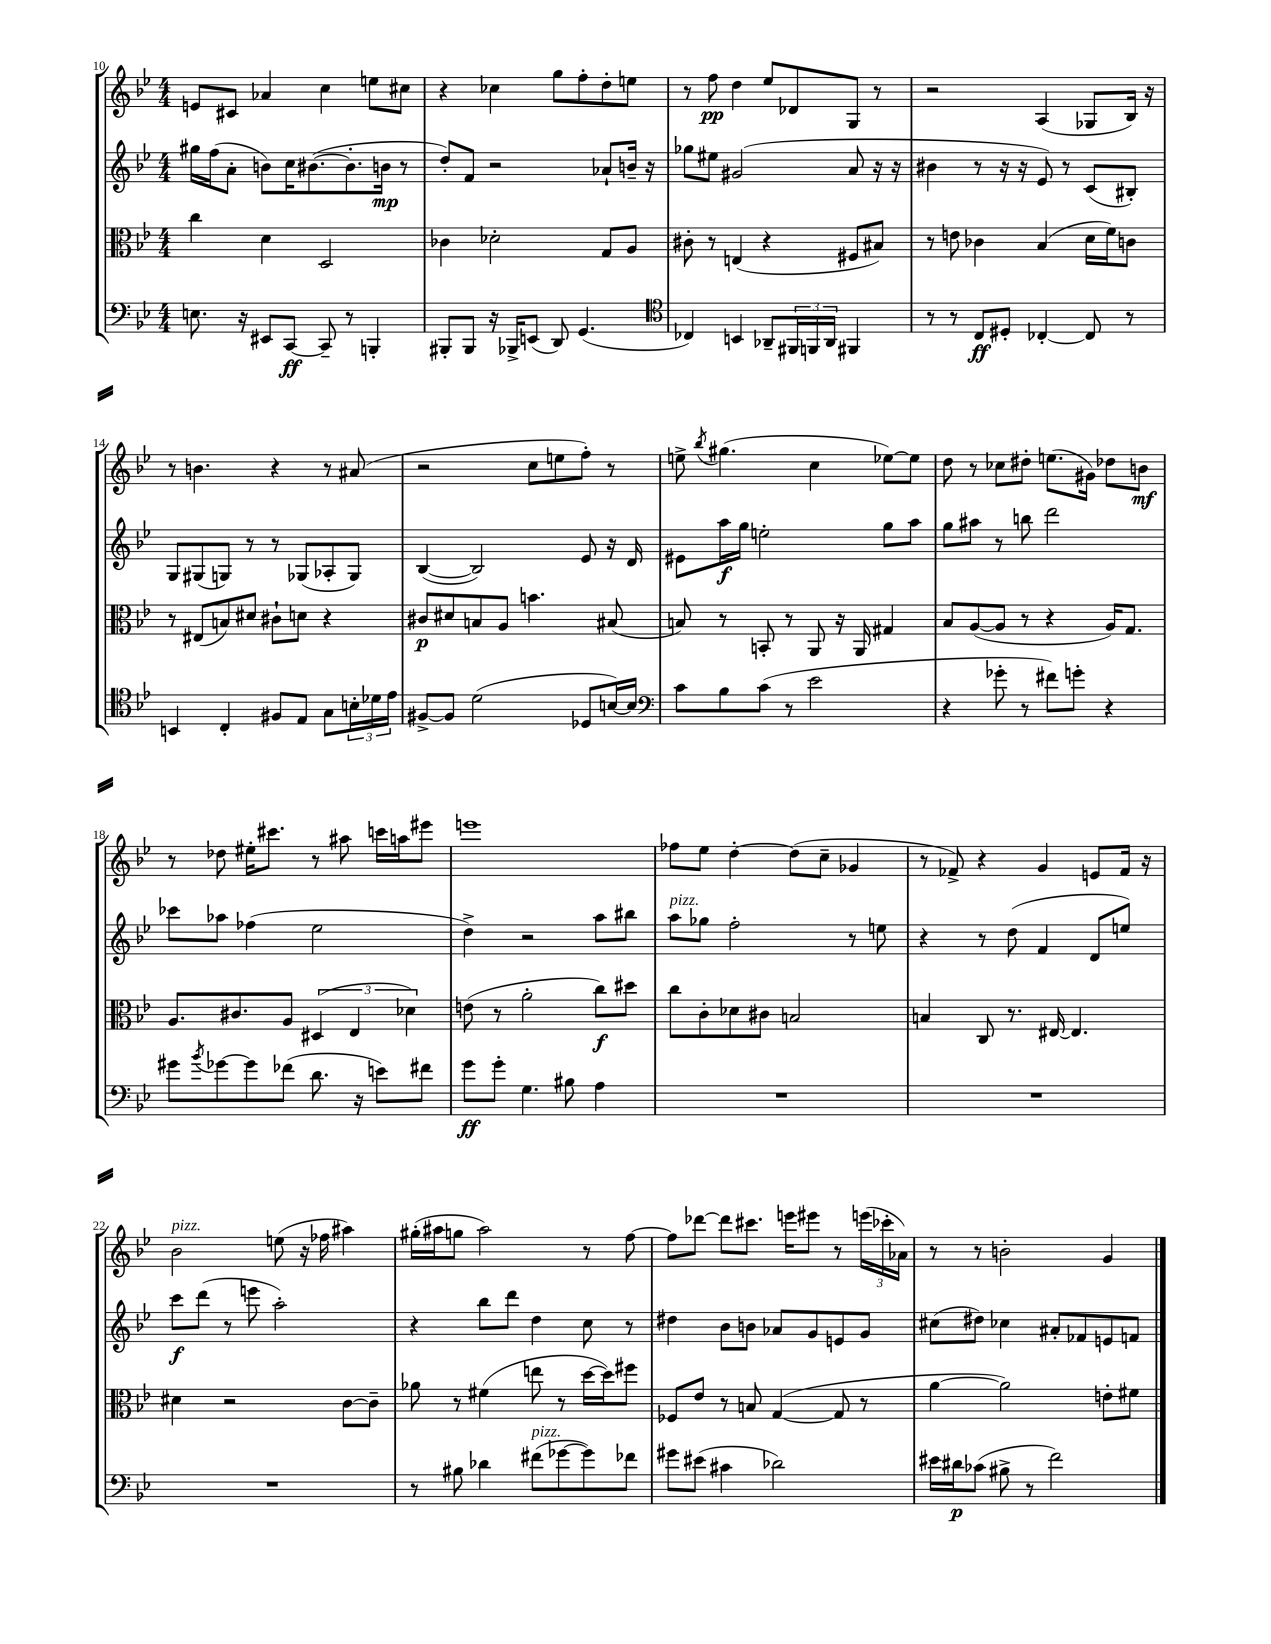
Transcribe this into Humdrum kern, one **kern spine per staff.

**kern	**kern	**kern	**kern
*staff4	*staff3	*staff2	*staff1
*clefF4	*clefC3	*clefG2	*clefG2
*k[b-e-]	*k[b-e-]	*k[b-e-]	*k[b-e-]
*M4/4	*M4/4	*M4/4	*M4/4
8.E	4cc	16gg#	8e
.	.	(16ff	.
.	.	8a'	8c#
16r	.	.	.
8EE#	4d	8b)	4a-
[8CC	.	16cc	.
.	.	([8.b#	.
8CC~]	2D	.	4cc
8r	.	8.b#']	.
4BBB'	.	.	8ee
.	.	16b	.
.	.	8r	8cc#
=	=	=	=
8BBB#'	4c-	8dd')	4r
8BBB#	.	8f	.
16r	2d-'	2r	4cc-
16BBB-^	.	.	.
(8EE	.	.	.
8DD)	.	.	8gg
(4.GG	.	.	8ff'
.	8G	8a-`	8dd'
.	8A	16b~	8ee
.	.	16r	.
=	=	=	=
*clefC4	*	*	*
4C-)	8c#'	8gg-	8r
.	8r	8ee#	8ff
4BB	(4E	(2g#	4dd
8AA-~	4r	.	8ee-
24FF#	.	.	8d-
24FF	.	.	.
24AA-	.	.	.
4FF#	8F#	8a	8G
.	8B#)	16r	8r
.	.	16r	.
=	=	=	=
8r	8r	4b#	2r
8r	8e	.	.
8C	4c-	8r	.
8D#'	.	16r	.
.	.	16r	.
[4C-'	(4B-	8e-)	(4A
.	.	8r	.
8C-]	16d	(8c	8G-
.	16f)	.	.
8r	8c	8B#')	16B-)
.	.	.	16r
=	=	=	=
4BB	8r	8G	8r
.	(8E#	(8G#	4.b
4C'	8B)	8G)	.
.	8d#	8r	.
8F#	8c#`	8r	4r
8E-	8d	(8G-	.
8G	4r	8A-'	8r
24B'	.	8G-)	(8a#
24d-	.	.	.
24e-	.	.	.
=	=	=	=
[8F#^	8c#	([4B-	2r
8F#]	8d#	.	.
(2d	8B	2B-])	.
.	8A	.	.
.	4.b	.	8cc
.	.	.	8ee
8D-	.	8e-	8ff')
[16B)	(8B#	16r	8r
16B]	.	16d	.
=	=	=	=
*clefF4	*	*	*
8c	8B)	8e#	8ee^
.	.	.	8qbb-
8B-	8r	16aa	(4.gg#
.	.	16gg	.
(8c	8BB'	2ee'	.
8r	8r	.	.
2e-	8AA	.	4cc
.	16r	.	.
.	16AA	.	.
.	4G#	8gg	[8ee-)
.	.	8aa	8ee-]
=	=	=	=
4r	8B-	8gg	8dd
.	([8A	8aa#	8r
8g-'	8A]	8r	8cc-
8r	8r	8bb	8dd#'
8f#)	4r	2ddd	(8.ee
8g'	.	.	.
.	.	.	16g#)
4r	16A)	.	8dd-
.	8.G	.	.
.	.	.	8b
=	=	=	=
8g#	8.A	8ccc-	8r
8qb-	.	.	.
[8g-	.	8aa-	8dd-
.	8.c#	.	.
8g-]	.	(4ff-	16ee#'
.	.	.	8.ccc#
(8f-	8A	.	.
8.d	(6D#	2ee-	8r
.	.	.	8aa#
.	6E-	.	.
16r	.	.	.
8e)	.	.	16ccc
.	.	.	16aa
.	6d-)	.	.
8f#	.	.	8eee#
=	=	=	=
8g	(8e	4dd^)	1eee
8g'	8r	.	.
4.G	2a'	2r	.
8B#	.	.	.
4A	8cc)	8aa	.
.	8dd#	8bb#	.
=	=	=	=
1r	8cc	8aa	8ff-
.	8c'	8gg-	8ee-
.	8d-	2ff'	[4dd'
.	8c#	.	.
.	2B	.	(8dd]
.	.	.	8cc~
.	.	8r	4g-
.	.	8ee	.
=	=	=	=
1r	4B	4r	8r
.	.	.	8f-^)
.	8C	8r	4r
.	8.r	(8dd	.
.	.	4f	4g
.	[16E#	.	.
.	4.E#]	.	.
.	.	8d	8e
.	.	8ee)	16f-
.	.	.	16r
=	=	=	=
1r	4d#	8ccc	2b-
.	.	(8ddd	.
.	2r	8r	.
.	.	8eee	.
.	.	2aa')	(8ee
.	.	.	16r
.	.	.	16ff-
.	[8c	.	4aa#)
.	8c~]	.	.
=	=	=	=
8r	8a-	4r	(16gg#'
.	.	.	16aa#
8B#	8r	.	8gg
4d-	(4f#	8bb-	2aa#)
.	.	8ddd	.
(8f#	8ee	4dd	.
[8g-	8r	.	.
8g-])	[16dd	8cc	8r
.	16dd])	.	.
8f-	8ff#	8r	[8ff
=	=	=	=
8g#	8F-	4dd#	8ff]
(8e#	8e-	.	[8ddd-
4c#	8r	8b-	8ddd-]
.	8B	8b	8.ccc#
2d-)	([4G	8a-	.
.	.	.	16eee
.	.	8g	8eee#
.	8G]	8e	8r
.	8r	8g	(24eee
.	.	.	24ccc-'
.	.	.	24a-)
=	=	=	=
16e#	[4a	(8cc#	8r
16d#	.	.	.
(8c-	.	8dd#)	8r
8B#^	2a])	4cc-	2b'
8r	.	.	.
2f)	.	8a#'	.
.	.	8f-	.
.	8e'	8e	4g
.	8f#	8f	.
==	==	==	==
*-	*-	*-	*-
